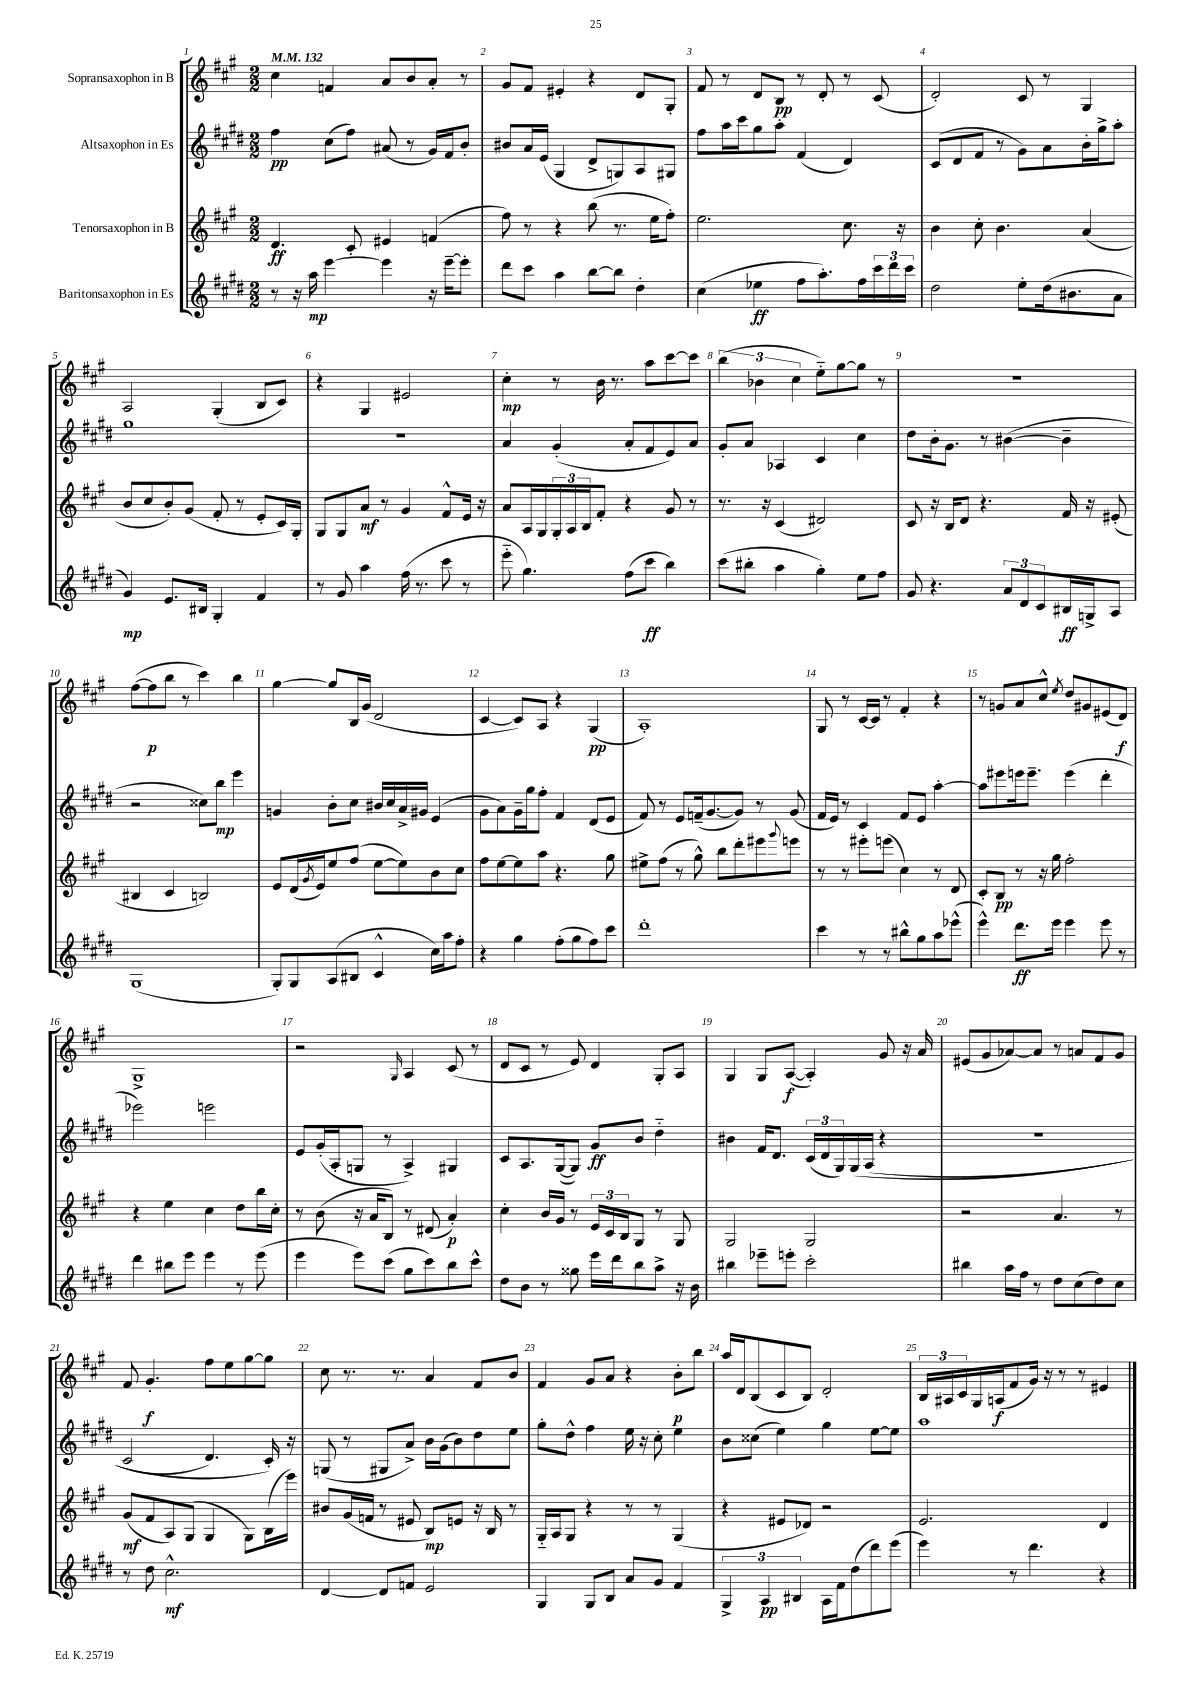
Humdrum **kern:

**kern	**dynam	**kern	**dynam	**kern	**dynam	**kern	**dynam
*part4	*part4	*part3	*part3	*part2	*part2	*part1	*part1
*staff4	*staff4	*staff3	*staff3	*staff2	*staff2	*staff1	*staff1
*I"Baritonsaxophon in Es	*	*I"Tenorsaxophon in B	*	*I"Altsaxophon in Es	*	*I"Sopransaxophon in B	*
*clefG2	*	*clefG2	*	*clefG2	*	*clefG2	*
*k[f#c#g#d#]	*	*k[f#c#g#]	*	*k[f#c#g#d#]	*	*k[f#c#g#]	*
*M2/2	*	*M2/2	*	*M2/2	*	*M2/2	*
*MM132	*	*MM132	*	*MM132	*	*MM132	*
=1	=1	=1	=1	=1	=1	=1	=1
8r	.	4.d/	ff	4ff#\	pp	4cc#\	.
16r	.	.	.	.	.	.	.
16aa\	mp	.	.	.	.	.	.
[4eee\	.	.	.	(8cc#\L	.	4fn/	.
.	.	8c#'/	.	8ff#\J)	.	.	.
4eee\]	.	4e#X/	.	(8a#X/	.	8a/L	.
.	.	.	.	8r	.	8b/	.
16r	.	(4fn/	.	16g#/LL)	.	8a'/J	.
[16eee~\KL	.	.	.	16f#/J	.	.	.
8eee'\J]	.	.	.	8b'/J	.	8r	.
=2	=2	=2	=2	=2	=2	=2	=2
8ddd#\L	.	8ff#\)	.	8b#X/L	.	8g#/L	.
8ccc#\J	.	8r	.	16a/L	.	8f#/J	.
.	.	.	.	(16e/JJ	.	.	.
4aa\	.	4r	.	4G#/	.	4e#X'/	.
[8bb\L	.	(8bb\	.	8d#^/L	.	4r	.
8bb\J]	.	8.r	.	8Gn/)	.	.	.
4dd#'\	.	.	.	8A/	.	8d/L	.
.	.	16ee\KL	.	.	.	.	.
.	.	8ff#'\J)	.	8G#X/J	.	8G#'/J	.
=3	=3	=3	=3	=3	=3	=3	=3
(4cc#\	.	2.ee\	.	8ff#\L	.	8f#/	.
.	.	.	.	16aa\L	.	8r	.
.	.	.	.	16ccc#\J	.	.	.
4ee-X\	ff	.	.	8gg#\	.	8d/L	.
.	.	.	.	8aa'\J	.	8B/J	pp
8ff#\L	.	.	.	(4f#/	.	8r	.
8.aa'\)	.	.	.	.	.	8d'/	.
.	.	8.cc#\	.	4d#/)	.	8r	.
16ff#\L	.	.	.	.	.	.	.
24ccc#\	.	.	.	.	.	(8c#/	.
24ddd#\	.	.	.	.	.	.	.
.	.	16r	.	.	.	.	.
24ccc#\JJ	.	.	.	.	.	.	.
=4	=4	=4	=4	=4	=4	=4	=4
2dd#\	.	4b\	.	(8c#/L	.	2d'/)	.
.	.	.	.	8d#/	.	.	.
.	.	8cc#'\	.	8f#/J	.	.	.
.	.	4.b\	.	8r	.	.	.
8ee'\L	.	.	.	8g#\L)	.	8c#/	.
(16dd#\k	.	.	.	8a\	.	8r	.
8.b#X\	.	.	.	.	.	.	.
.	.	(4a/	.	16b'\L	.	4G#/	.
.	.	.	.	16gg#^\J	.	.	.
8a\J	.	.	.	8aa'\J	.	.	.
!!LO:LB:g=z
=5	=5	=5	=5	=5	=5	=5	=5
4g#/)	mp	8b/L	.	1gg#	.	2A/	.
.	.	8cc#/	.	.	.	.	.
8.e/L	.	8b'/)	.	.	.	.	.
.	.	(8g#/J	.	.	.	.	.
16B#X/Jk	.	.	.	.	.	.	.
4G#'/	.	8f#'/	.	.	.	(4G#'/	.
.	.	8r	.	.	.	.	.
4f#/	.	8e'/L	.	.	.	8B/L	.
.	.	16c#/L)	.	.	.	8c#/J)	.
.	.	16G#'/JJ	.	.	.	.	.
=6	=6	=6	=6	=6	=6	=6	=6
8r	.	8G#/L	.	1r	.	4r	.
8g#/	.	8G#/	.	.	.	.	.
4aa\	.	8a/J	mf	.	.	4G#/	.
.	.	8r	.	.	.	.	.
(16ff#\	.	4g#/	.	.	.	2e#X/	.
8.r	.	.	.	.	.	.	.
8ccc#\	.	8f#^^/L	.	.	.	.	.
8r	.	16e/Jk	.	.	.	.	.
.	.	16r	.	.	.	.	.
=7	=7	=7	=7	=7	=7	=7	=7
8eee\	.	8a/L	.	4a/	.	4cc#'\	mp
4.gg#\)	.	16A/L	.	.	.	.	.
.	.	16G#/	.	.	.	.	.
.	.	24G#'/	.	(4g#'/	.	8r	.
.	.	24A/	.	.	.	.	.
.	.	24B/J	.	.	.	.	.
.	.	8f#'/J	.	.	.	16b\	.
.	.	.	.	.	.	8.r	.
(8ff#\L	.	4r	.	8a'/L	.	.	.
8ccc#\J	ff	.	.	8f#/	.	8aa\L	.
4bb\)	.	8g#/	.	8e/)	.	[8ccc#\	.
.	.	8r	.	8a/J	.	8ccc#\J]	.
=8	=8	=8	=8	=8	=8	=8	=8
(8ccc#\L	.	8.r	.	8g#'/L	.	(6bb\	.
8bb#X'\J	.	.	.	8a/J	.	.	.
.	.	.	.	.	.	6b-X\	.
.	.	16r	.	.	.	.	.
4aa\	.	(4c#/	.	4A-X/	.	.	.
.	.	.	.	.	.	6cc#\	.
4gg#'\)	.	2d#X/)	.	4c#/	.	8ee\L)	.
.	.	.	.	.	.	[8gg#\	.
8ee\L	.	.	.	4cc#\	.	8gg#\J]	.
8ff#\J	.	.	.	.	.	8r	.
=9	=9	=9	=9	=9	=9	=9	=9
8g#/	.	8c#/	.	8dd#\L	.	1r	.
4.r	.	16r	.	16b'\k	.	.	.
.	.	16B/KL	.	8.g#\J	.	.	.
.	.	8d/J	.	.	.	.	.
.	.	4.r	.	8r	.	.	.
12a/L	.	.	.	([4b#X\	.	.	.
12d#/	.	.	.	.	.	.	.
12c#/	.	.	.	.	.	.	.
16B#X/L	ff	16f#/	.	4b#~\]	.	.	.
16Gn^/J	.	16r	.	.	.	.	.
8A/J	.	(8e#X'/	.	.	.	.	.
!!LO:LB:g=z
=10	=10	=10	=10	=10	=10	=10	=10
(1G#	.	4B#X/	.	2r	.	([8ff#\L	.
.	.	.	.	.	.	8ff#\]	p
.	.	4c#/	.	.	.	8bb\J	.
.	.	.	.	.	.	8r	.
.	.	2Bn/)	.	8cc##X\L)	.	4ccc#\)	.
.	.	.	.	8bb\J	mp	.	.
.	.	.	.	4eee\	.	4bb\	.
=11	=11	=11	=11	=11	=11	=11	=11
8G#'/L)	.	8e/L	.	4gn/	.	[4gg#\	.
8G#/	.	(16d/L	.	.	.	.	.
.	.	8qg#/	.	.	.	.	.
.	.	16e/J)	.	.	.	.	.
(8A/	.	8ee/	.	8b'\L	.	8gg#/L]	.
8B#X/J	.	(8ff#/J	.	8cc#\J	.	16B/L	.
.	.	.	.	.	.	(16g#/JJ	.
4c#^^/	.	[8ee\L	.	16b#X/LL	.	2d/	.
.	.	.	.	16cc#/	.	.	.
.	.	8ee\])	.	16a^/	.	.	.
.	.	.	.	16g#X/JJ	.	.	.
16cc#\LL)	.	8b\	.	(4e/	.	.	.
16aa\J	.	.	.	.	.	.	.
8ff#'\J	.	8cc#\J	.	.	.	.	.
=12	=12	=12	=12	=12	=12	=12	=12
4r	.	8ff#\L	.	8g#\L	.	[4c#/	.
.	.	[8ee\	.	8a\)	.	.	.
4gg#\	.	8ee\]	.	16g#~\L	.	8c#/L])	.
.	.	.	.	16gg#\J	.	.	.
.	.	8aa\J	.	8ff#'\J	.	8A/J	.
(8ff#'\L	.	4.r	.	4f#/	.	4r	.
8gg#\	.	.	.	.	.	.	.
8ff#\)	.	.	.	(8d#/L	.	(4G#/	pp
8ccc#\J	.	8gg#\	.	8e/J	.	.	.
=13	=13	=13	=13	=13	=13	=13	=13
1ddd#'	.	8ee#X^\L	.	8f#/)	.	1A')	.
.	.	(8ff#\J	.	8r	.	.	.
.	.	8r	.	8e/L	.	.	.
.	.	8gg#^^\)	.	(16fn~/k	.	.	.
.	.	.	.	[8.g#/	.	.	.
.	.	8bb\L	.	.	.	.	.
.	.	8ddd'\	.	8g#/J])	.	.	.
.	.	8eee#X\	.	8r	.	.	.
.	.	8qqggg#/	.	.	.	.	.
.	.	8eeen\J	.	(8g#/	.	.	.
=14	=14	=14	=14	=14	=14	=14	=14
4ccc#\	.	8r	.	16f#/LL	.	8G#/	.
.	.	.	.	16e/JJ)	.	.	.
.	.	8r	.	8r	.	8r	.
8r	.	8eee#X'\L	.	4c#/	.	[16c#/LL	.
.	.	.	.	.	.	16c#/JJ]	.
8r	.	(8eeen\J	.	.	.	8r	.
8bb#X^^\L	.	4cc#\)	.	8f#/L	.	4f#'/	.
8gg#\	.	.	.	8e/J	.	.	.
8aa\	.	8r	.	[4aa'\	.	4r	.
(8eee-X^^\J	.	8d/	.	.	.	.	.
=15	=15	=15	=15	=15	=15	=15	=15
4eee^^\)	.	8c#'/L	.	8aa\L]	.	8r	.
.	.	8B/J	pp	8eee#X\	.	8gn/L	.
8.ddd#\L	ff	8r	.	16eeen\k	.	8a/	.
.	.	.	.	8.eee~\J	.	.	.
.	.	16r	.	.	.	8cc#^^/J	.
16eee\Jk	.	16gg#\	.	.	.	.	.
.	.	.	.	.	.	8qee/	.
4eee\	.	2ff#'\	.	(4eee\	.	8dd/L	.
.	.	.	.	.	.	8g#X/	.
8eee\	.	.	.	4ddd#'\	.	(8e#X/	.
8r	.	.	.	.	.	8d/J)	f
!!LO:LB:g=z
=16	=16	=16	=16	=16	=16	=16	=16
4ddd#\	.	4r	.	2eee-X\)	.	1G#^	.
8bb#X\L	.	4ee\	.	.	.	.	.
8eee\J	.	.	.	.	.	.	.
4eee\	.	4cc#\	.	2eeen\	.	.	.
8r	.	8dd\L	.	.	.	.	.
(8eee\	.	16bb\L	.	.	.	.	.
.	.	16cc#'\JJ	.	.	.	.	.
=17	=17	=17	=17	=17	=17	=17	=17
4eee\	.	8r	.	8e/L	.	2r	.
.	.	(8b\	.	(16g#'/L	.	.	.
.	.	.	.	16A'/J	.	.	.
8eee\L)	.	16r	.	8Gn/J	.	.	.
.	.	16a/KL	.	.	.	.	.
(8ccc#\J	.	8B/J)	.	8r	.	.	.
.	.	.	.	.	.	16qqG#/	.
8gg#\L	.	8r	.	4A^/)	.	4A/	.
8ccc#\)	.	(8d#X/	.	.	.	.	.
8bb\	.	4a'/)	p	4G#X/	.	(8c#/	.
8ccc#^^\J	.	.	.	.	.	8r	.
=18	=18	=18	=18	=18	=18	=18	=18
8dd#\L	.	4cc#'\	.	8c#/L	.	8d/L	.
8b\J	.	.	.	8.A/	.	8c#/J	.
8r	.	16b/LL	.	.	.	8r	.
.	.	16g#/JJ	.	([16G#/k	.	.	.
8gg##X\	.	8r	.	8G#/J])	.	8e/)	.
16eee\LL	.	24e/LL	.	8g#/L	ff	4d/	.
.	.	24c#/	.	.	.	.	.
16ddd#\J	.	.	.	.	.	.	.
.	.	24B/J	.	.	.	.	.
8bb\	.	8G#/J	.	8b/J	.	.	.
8aa^\J	.	8r	.	4dd#\	.	8G#'/L	.
16r	.	8G#/	.	.	.	8A/J	.
16b\	.	.	.	.	.	.	.
=19	=19	=19	=19	=19	=19	=19	=19
4bb#X\	.	2G#/	.	4b#X\	.	4G#/	.
8eee-X~\L	.	.	.	16f#/KL	.	8G#/L	.
.	.	.	.	8.d#/J	.	.	.
8eeen'\J	.	.	.	.	.	([8A/J	f
2ccc#'\	.	2G#/	.	(24c#/LL	.	4A'/])	.
.	.	.	.	24d#/	.	.	.
.	.	.	.	24G#/)	.	.	.
.	.	.	.	(16G#/	.	.	.
.	.	.	.	(16A/JJ	.	.	.
.	.	.	.	4r	.	8g#/	.
.	.	.	.	.	.	16r	.
.	.	.	.	.	.	16a/	.
=20	=20	=20	=20	=20	=20	=20	=20
4bb#X\	.	2r	.	1r	.	(8e#X/L	.
.	.	.	.	.	.	8g#/	.
16aa\LL	.	.	.	.	.	[8a-X/)	.
16ff#\JJ	.	.	.	.	.	.	.
8r	.	.	.	.	.	8a-/J]	.
8dd#\L	.	4.a/	.	.	.	8r	.
(8cc#\	.	.	.	.	.	8an/L	.
8dd#\)	.	.	.	.	.	8f#/	.
8cc#\J	.	8r	.	.	.	8g#/J	.
!!LO:LB:g=z
=21	=21	=21	=21	=21	=21	=21	=21
8r	.	(8g#/L	mf	2c#/	.	8f#/	.
8dd#\	.	8f#/	.	.	.	4.g#'/	f
2.cc#^^\	mf	8A/)	.	.	.	.	.
.	.	(8G#/J	.	.	.	.	.
.	.	4G#/	.	4.d#/)	.	8ff#\L	.
.	.	.	.	.	.	8ee\	.
.	.	8G#\L)	.	.	.	[8gg#\	.
.	.	(16B\L	.	16c#'/)	.	8gg#\J]	.
.	.	16eee\JJ)	.	16r	.	.	.
=22	=22	=22	=22	=22	=22	=22	=22
[4d#/	.	8b#X/L	.	(8Gn/	.	8cc#\	.
.	.	(16g#/L	.	8r	.	8.r	.
.	.	16fn/JJ	.	.	.	.	.
8d#/L]	.	8r	.	8G#X/L	.	.	.
.	.	.	.	.	.	8.r	.
8fn/J	.	8e#X/	.	8a^/J)	.	.	.
2e/	.	8B/L)	mp	16b\LL	.	4a/	.
.	.	.	.	(16g#\J	.	.	.
.	.	8en/J	.	8b\)	.	.	.
.	.	16r	.	8dd#\	.	8f#/L	.
.	.	16B/	.	.	.	.	.
.	.	8r	.	8ee\J	.	8b/J	.
=23	=23	=23	=23	=23	=23	=23	=23
4G#/	.	16G#/LL	.	8gg#'\L	.	4f#/	.
.	.	16A/J	.	.	.	.	.
.	.	8G#/J	.	8dd#^^\J	.	.	.
8G#/L	.	4r	.	4ff#\	.	8g#/L	.
8B/J	.	.	.	.	.	8a/J	.
8a/L	.	8r	.	16ee\	.	4r	.
.	.	.	.	16r	.	.	.
8g#/J	.	8r	.	8cc#'\	.	.	.
4f#/	.	(4G#/	.	4ee\	.	8b'\L	p
.	.	.	.	.	.	8bb\J	.
=24	=24	=24	=24	=24	=24	=24	=24
6G#^/	.	4r	.	8b\L	.	16aa/LL	.
.	.	.	.	.	.	16d/J	.
.	.	.	.	(8cc##X\J	.	(8B/	.
6A/	pp	.	.	.	.	.	.
.	.	8e#X/L	.	4ee\)	.	8c#/	.
6B#X/	.	.	.	.	.	.	.
.	.	8d-X/J)	.	.	.	8B/J)	.
16A\LL	.	2r	.	4gg#\	.	2d'/	.
16f#\J	.	.	.	.	.	.	.
(8dd#\	.	.	.	.	.	.	.
8ddd#\)	.	.	.	[8ee\L	.	.	.
(8eee\J	.	.	.	8ee\J]	.	.	.
=25	=25	=25	=25	=25	=25	=25	=25
4eee\)	.	2.e/	.	1aa	.	24B/LL	.
.	.	.	.	.	.	24A#X/	.
.	.	.	.	.	.	24c#/	.
.	.	.	.	.	.	16G#/	.
.	.	.	.	.	.	(16An/J	f
8r	.	.	.	.	.	8f#/	.
4.ddd#\	.	.	.	.	.	16g#/Jk)	.
.	.	.	.	.	.	16r	.
.	.	.	.	.	.	8r	.
.	.	.	.	.	.	8r	.
4r	.	4d/	.	.	.	4e#X/	.
==	==	==	==	==	==	==	==
*-	*-	*-	*-	*-	*-	*-	*-
